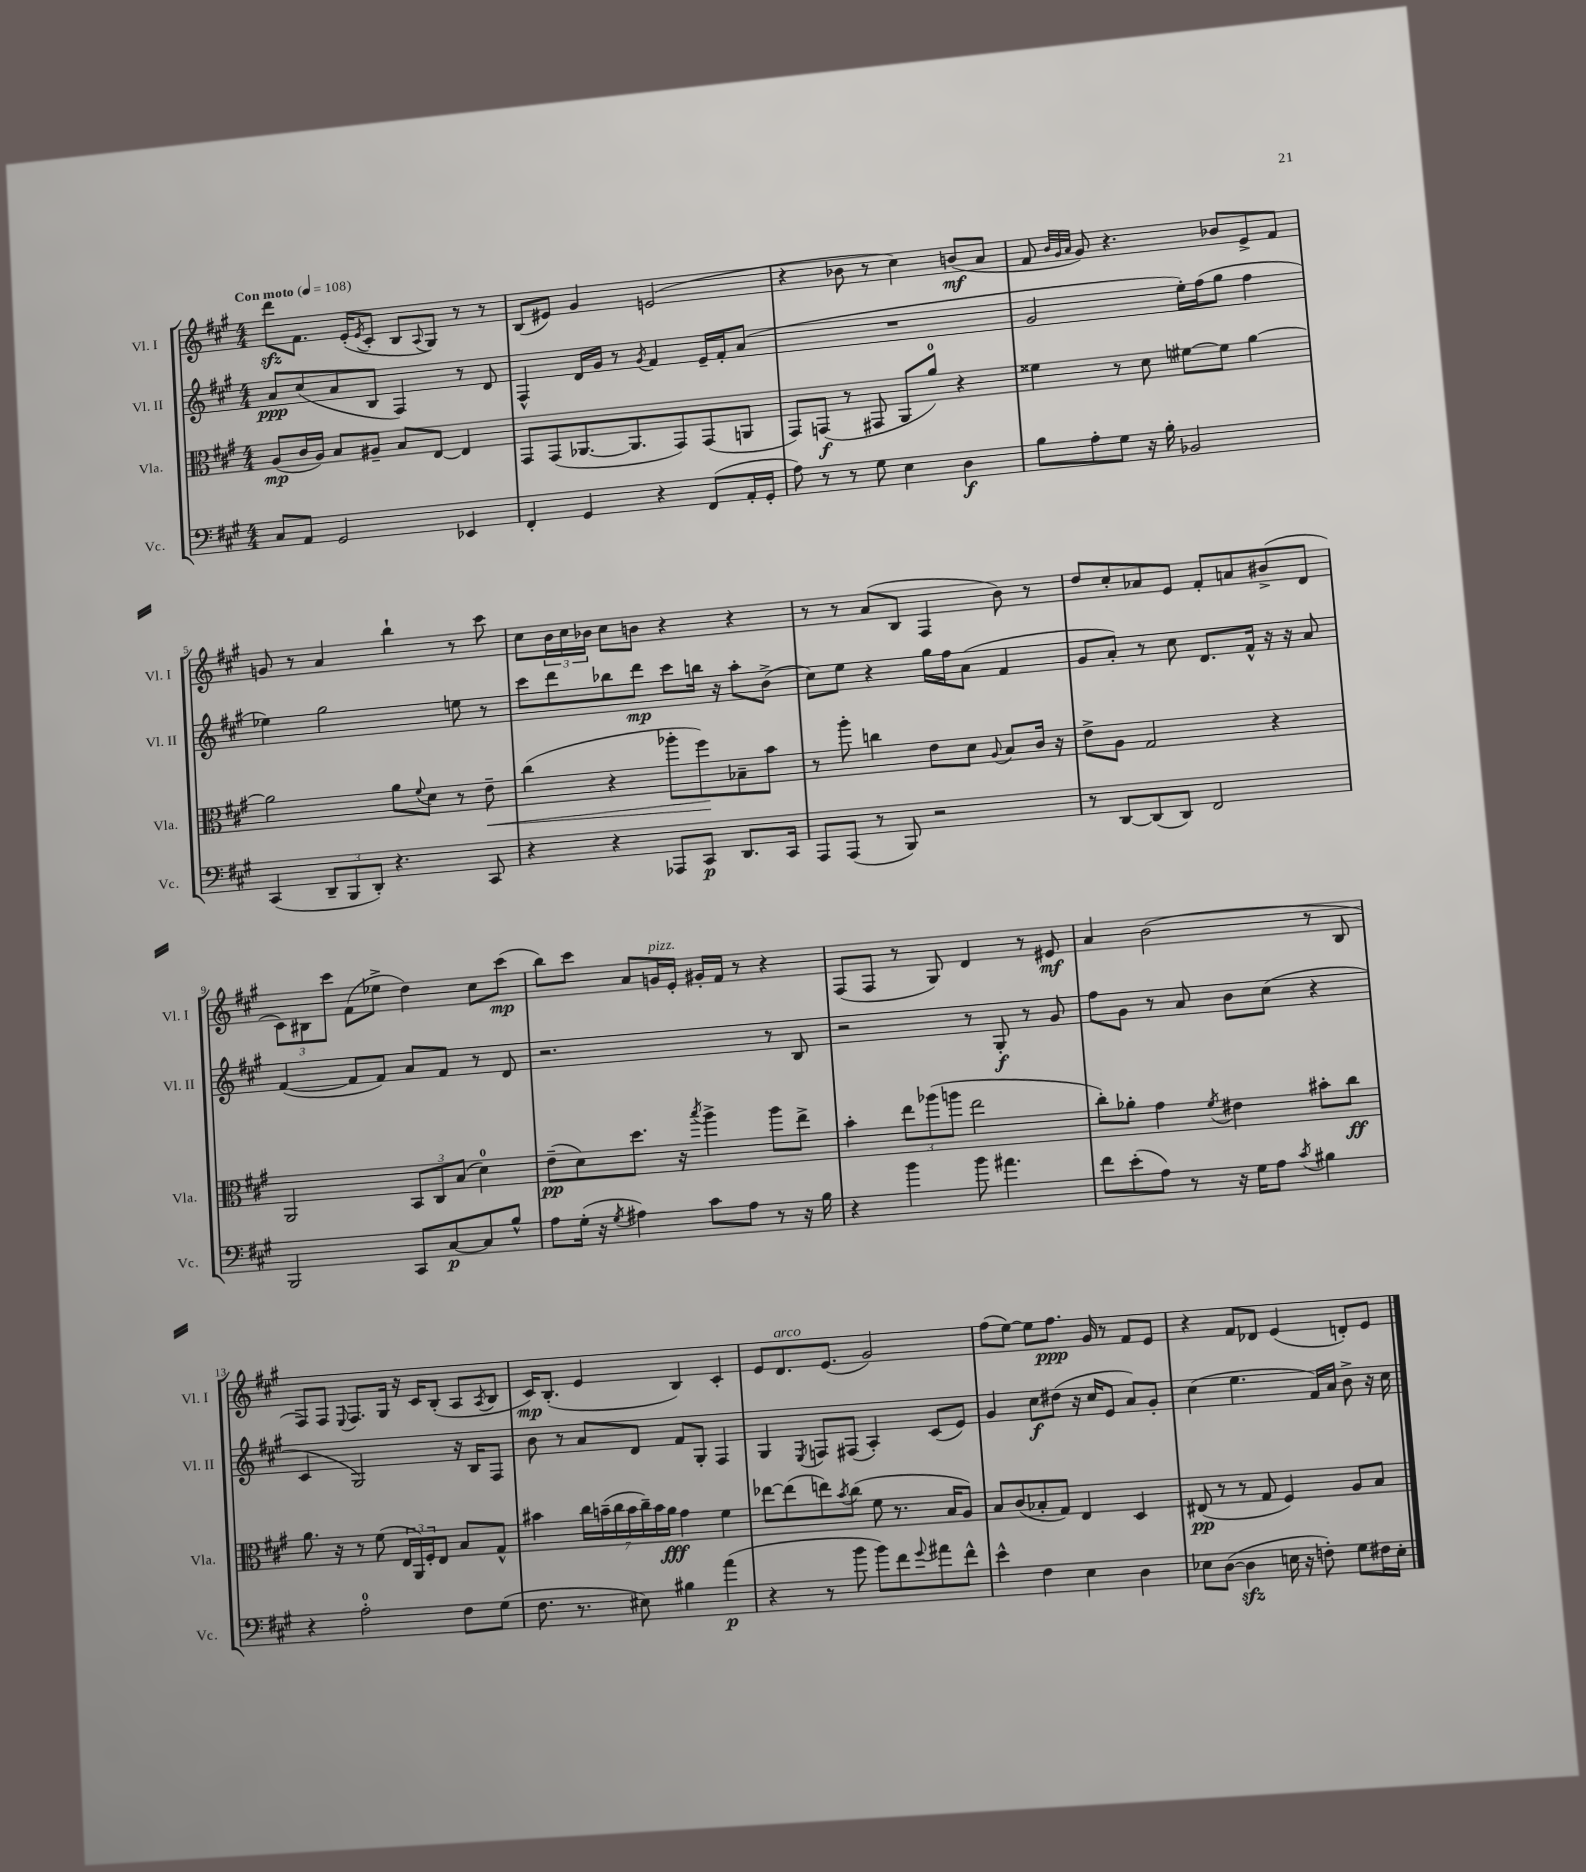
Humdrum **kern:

**kern	**kern	**kern	**kern
*staff4	*staff3	*staff2	*staff1
*clefF4	*clefC3	*clefG2	*clefG2
*k[f#c#g#]	*k[f#c#g#]	*k[f#c#g#]	*k[f#c#g#]
*M4/4	*M4/4	*M4/4	*M4/4
*MM108	*MM108	*MM108	*MM108
8C#/L	(8A/L	8a/L	8ddd\L
8AA/J	16c#/L	(8cc#/	8.f#\J
.	16A/JJ)	.	.
2GG#/	8B/L	8a/	.
.	.	.	(16e'/LK
.	.	.	8qe/
.	8A#~/J	8B/J	8c#'/J
.	8B/L	4F#/)	8B/L
.	.	.	8qqA/
.	[8E/J	.	8G#/J)
4EE-/	4E/]	8r	8r
.	.	8d/	8r
=	=	=	=
4FF#'/	8GG#/L	4F#^^/	(8B/L
.	(8GG#/	.	8e#/J)
4GG#/	[8.AA-/	16d/LL	4g#/
.	.	16g#/JJ	.
.	.	8r	.
.	8.AA-/]	.	.
.	.	8qg#/	.
4r	.	4f#/	(2e/
.	8GG#/)	.	.
(8FF#/L	(8GG#/	16e~/LL	.
.	.	16f#'/J	.
16AA'/L	8AA/J	(8a/J	.
16GG#'/JJ	.	.	.
=	=	=	=
8A\)	8GG#/L)	1r	4r
8r	(8GG/J	.	.
8r	8r	.	8b-\
8G#\	8GG#/	.	8r
4E\	8AA/L	.	4cc#\)
.	8a/J)	.	.
4D\	4r	.	(8b/L
.	.	.	8a/J
=	=	=	=
8B\L	4f##\	2g#/	8f#/
.	.	.	32qqb/LLL
.	.	.	32qqg#/
.	.	.	32qqa/JJJ
8A'\	.	.	8g#/)
8G#\J	8r	.	4.r
16r	8d\	.	.
16B'\	.	.	.
2BB-/	[8f#\L	16ee'\LL)	.
.	.	(16ff#\J	.
.	8f#\]J	8gg#\J	8b-/L
.	[4a\	4ff#\	8e^/
.	.	.	8f#/J
=	=	=	=
(4CC#/	2a\]	4ee-\)	8g/
.	.	.	8r
12DD~/L	.	2gg#\	4a/
12BBB/	.	.	.
12DD'/J)	.	.	.
4.r	8a\L	.	4bb`\
.	8qqf#/	.	.
.	8d\J	.	.
.	8r	8ee\	8r
8CC#/	8e~\	8r	8ccc#\
=	=	=	=
4r	(4cc#\	8ccc#\L	8cc#\L
.	.	8ddd\	24b\L
.	.	.	24cc#\
.	.	.	24b-\JJ
4r	4r	8bb-\	8cc#\L
.	.	8ddd\J	8b\J
8AAA-/L	8aa-'\L	8ccc#\L	4r
8CC#/J	8ff#\)	16bb\Jk	.
.	.	16r	.
8.DD/L	8B-~\	8aa'\L	4r
.	8b\J	(8b^\J	.
16CC#/Jk	.	.	.
=	=	=	=
8AAA/L	8r	8cc#\L)	8r
(8AAA/J	8aa'\	8ee\J	8r
8r	4cc\	4r	(8a/L
8BBB/)	.	.	8B/J
2r	8e\L	16gg#\LL	4F#/
.	.	16ff#\J	.
.	8d\J	(8a\J	.
.	8qqA/	.	.
.	8B/L	4f#/	8b\)
.	16c#/Jk	.	8r
.	16r	.	.
=	=	=	=
8r	8e^\L	8g#/L	8dd/L
[8DD/L	8A\J	8a'/J)	8cc#'/
(8DD/]	2G#/	8r	8a-/
8DD/J)	.	8cc#\	8e/J
2FF#/	.	8.d/L	8f#'/L
.	.	.	8a/
.	.	16f#^^/Jk	.
.	4r	16r	(8b#^/
.	.	16r	.
.	.	8a/	8d/J
=	=	=	=
2BBB/	2AA/	([4f#/	12c#\L)
.	.	.	12B#\
.	.	.	12ccc#\J
.	.	8f#/]L	(8f#\L
.	.	8f#/J)	8ee-^\J
8CC#/L	12BB/L	8a/L	4dd\)
.	12C#/	.	.
[8C#/	.	8f#/J	.
.	(12B/J	.	.
8C#/]	4d\)	8r	8cc#\L
8B^^/J	.	8d/	(8ccc#\J
=	=	=	=
8A\L	(8e~\L	2.r	8bb\L)
(16G#'\Jk	8d\)	.	8ccc#\J
16r	.	.	.
8qG#/	.	.	.
4A#\)	8.dd\J	.	8a/L
.	.	.	16g/L
.	16r	.	16e'/JJ
.	8qbb/	.	.
8c#\L	4aa^\	.	16g#'/LL
.	.	.	16f#/JJ
8A#\J	.	.	8r
8r	8aa\L	8r	4r
16r	8ee^\J	8B/	.
16B\	.	.	.
=	=	=	=
4r	4b'\	2r	(8F#/L
.	.	.	8F#/J
4b\	12ee\L	.	8r
.	(12aa-\	.	.
.	.	.	8G#/)
.	12aa\J	.	.
8b\	2ee\	8r	4d/
4.a#\	.	8G#'/	.
.	.	8r	8r
.	.	8g#/	8e#/
=	=	=	=
8f#\L	8cc#'\L)	8ff#\L	4a/
(8e'\	8a-'\J	8g#\J	.
8A\J)	4g#\	8r	(2b\
8r	.	8a/	.
.	8qf#/	.	.
16r	4e#\	8b\L	.
16G#\LK	.	.	.
8A\J	.	(8cc#\J	.
8qc#/	.	.	.
4B#\	8b#'\L	4r	8r
.	8cc#\J	.	8B/
=	=	=	=
4r	8.a\	4c#/	8F#/L)
.	.	.	8F#/J
.	16r	.	.
.	.	.	8qqE/
2A'\	8r	2G#/)	8.F#/L
.	(8f#\	.	.
.	.	.	16G#/Jk
.	24E/LL	.	16r
.	24AA/)	.	.
.	.	.	16c#/LK
.	24F#'/J	.	.
.	8E/J	.	(8B'/J
8F#\L	8B/L	16r	8A/L
.	.	16B/LK	.
.	.	.	8qA/
(8G#\J	8G#^^/J	8F#/J	8B/J
=	=	=	=
8.F#\	4b#\	8b\	16c#/LK)
.	.	.	(8.B'/J
.	.	8r	.
8.r	.	.	.
.	28cc#\LL	8a/L	4e/
.	(28b~\	.	.
.	28cc#\	.	.
.	28b\	.	.
8E#\)	.	8d/J	.
.	28cc#~\)	.	.
.	28b\	.	.
.	28a\JJ	.	.
4B#\	4g#\	8f#/L	4B/)
.	.	8G#'/J	.
(4a\	4f#\	4F#/	4c#'/
=	=	=	=
4r	[8ee-\L	4G#/	8e/L
.	(8ee-\]	.	8.d/
.	.	8qE/	.
8r	8ee\)	8F/L	.
.	.	.	(8.e/J
.	8qb/	.	.
8b\	(8cc#\J	(8F#/J	.
8b\L)	8f#\	4A'/)	2g#/)
8f#\	8.r	.	.
8qqg#/	.	.	.
8a#\	.	(8c#/L	.
.	16B/LK	.	.
8f#^^\J	8A/J)	8e/J)	.
=	=	=	=
4e^^\	8B/L	4g#/	(8ff#\L
.	(8c#/	.	[8ee\J)
4F#\	8B-'/	8cc#\L	8ee\]L
.	8G#/J)	(8dd#\J	8.ff#\J
4E\	4E/	16r	.
.	.	16cc#/LK	16g#/
.	.	8e/J	8r
4D\	4D/	8a/L)	8f#/L
.	.	8g#'/J	8e/J
=	=	=	=
8E-\L	(8E#/	(4cc#\	4r
([8D\J	8r	.	.
4D\]	8r	4.ee\	8f#/L
.	8G#/	.	8d-/J
16E\	4F#/)	.	(4e/
16r	.	.	.
8F'\)	.	16f#/LL)	.
.	.	16a/JJ	.
8G#\L	8A/L	8b^\	8d'/L)
16F#\L	8B/J	16r	8e/J
16E'\JJ	.	16cc#\	.
==	==	==	==
*-	*-	*-	*-
